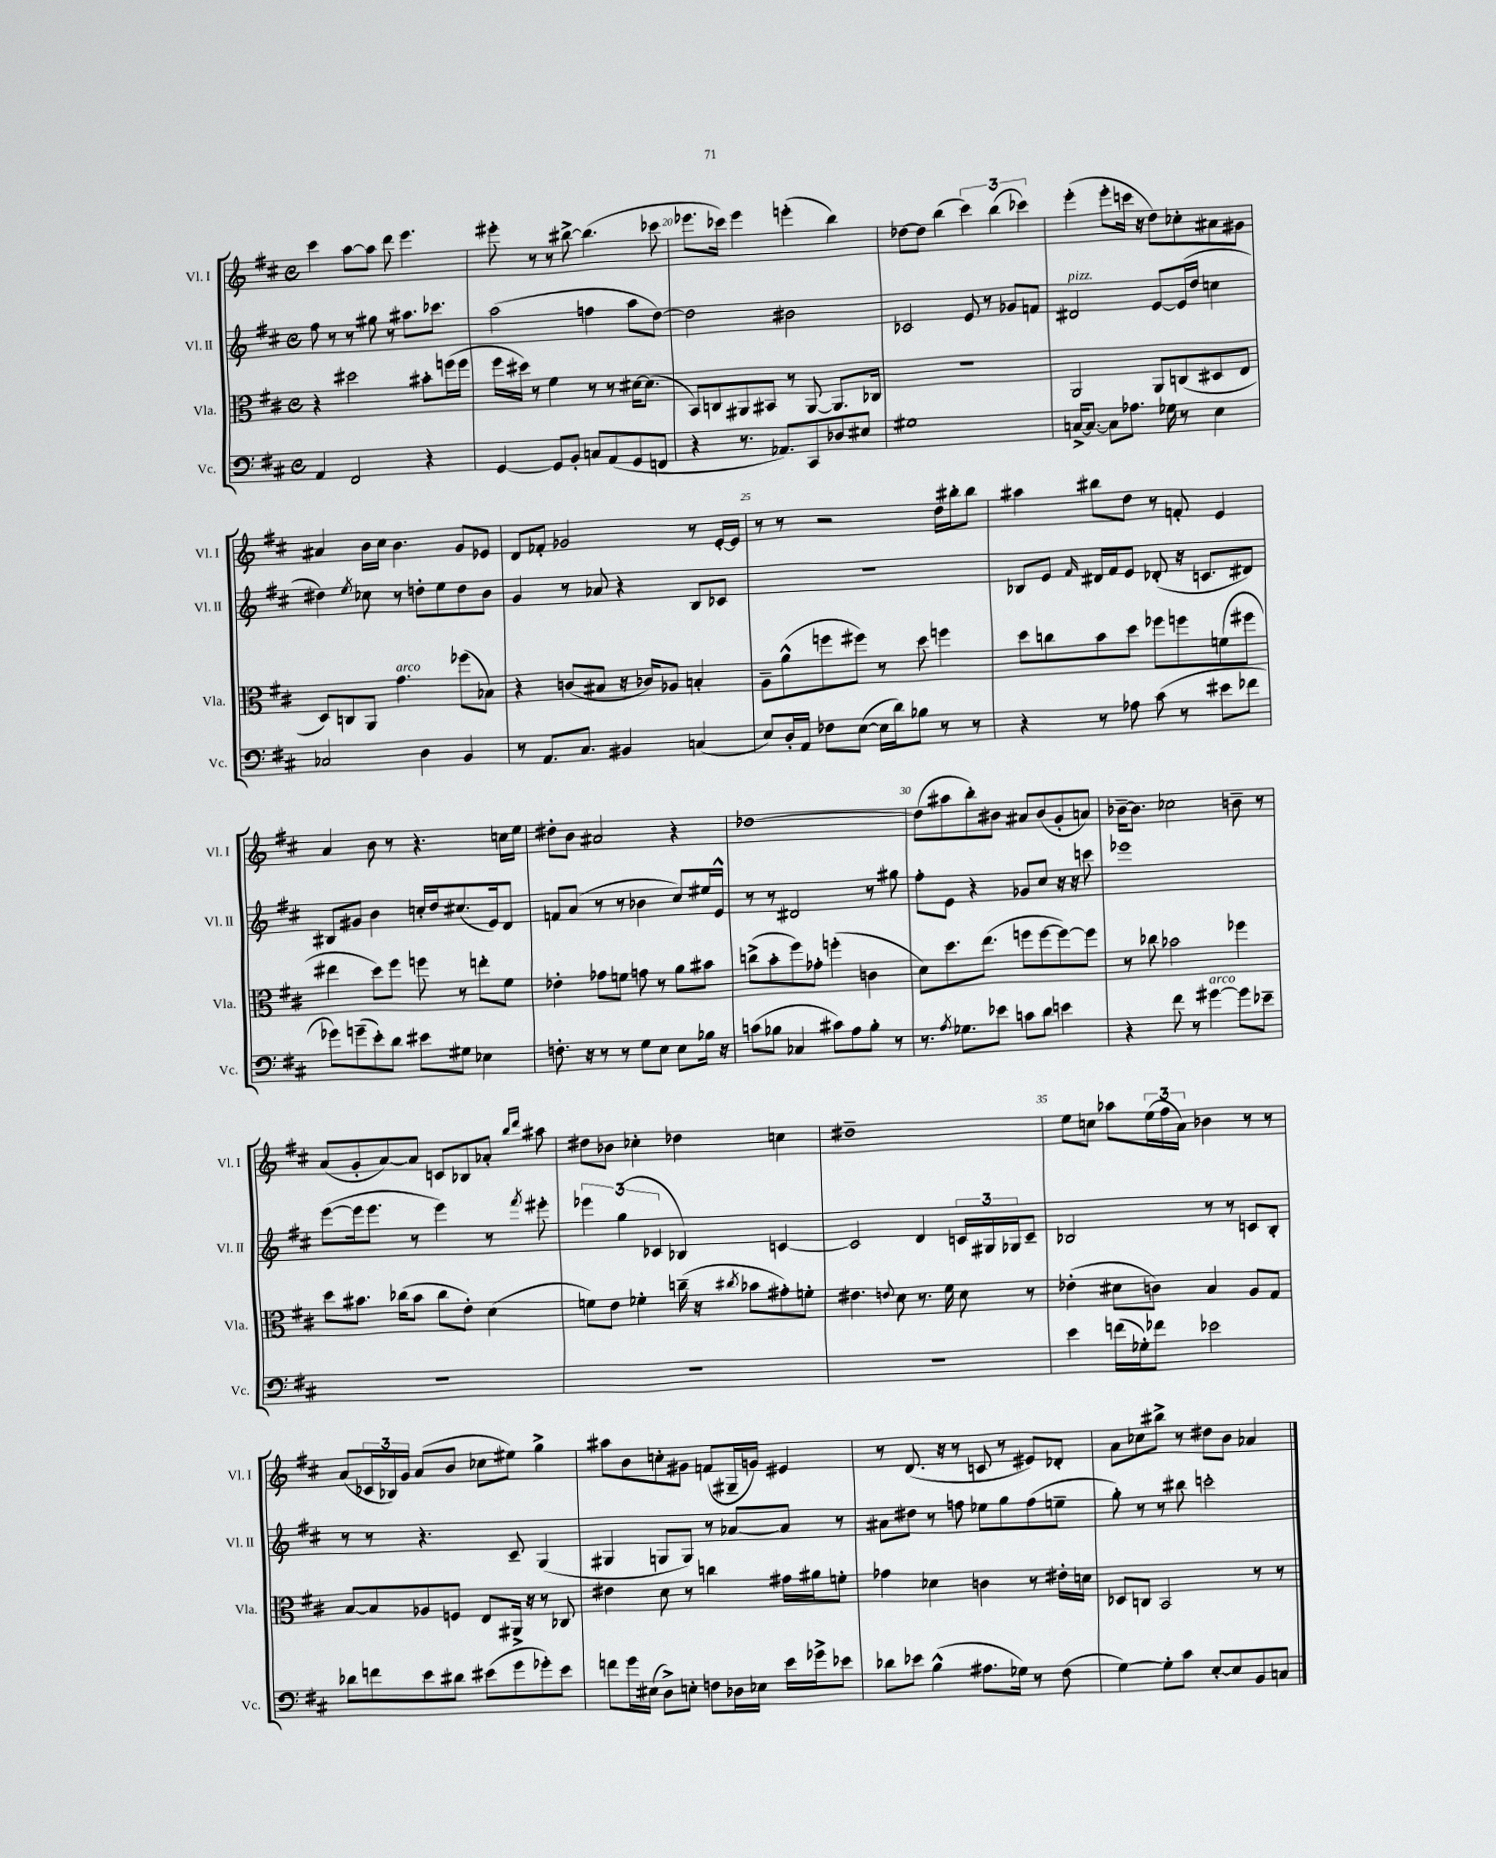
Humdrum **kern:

**kern	**kern	**kern	**kern
*part4	*part3	*part2	*part1
*staff4	*staff3	*staff2	*staff1
*I"Vc.	*I"Vla.	*I"Vl. II	*I"Vl. I
*I'Vc.	*I'Vla.	*I'Vl. II	*I'Vl. I
*clefF4	*clefC3	*clefG2	*clefG2
*k[f#c#]	*k[f#c#]	*k[f#c#]	*k[f#c#]
*M4/4	*M4/4	*M4/4	*M4/4
*met(c)	*met(c)	*met(c)	*met(c)
=18	=18	=18	=18
4AA/	4r	8ff#\	4ccc#\
.	.	8r	.
2FF#/	2dd#X\	8r	[8aa\L
.	.	8gg#X\	8aa\J]
.	.	8r	8ddd\
.	.	8.aa#X\L	4.eee\
4r	8b#X'\L	.	.
.	.	8.ccc-X\J	.
.	(16ffn\L	.	.
.	16ff\JJ	.	.
=19	=19	=19	=19
[4GG/	16ff#\LL	(2aa\	8eee#X'\
.	16dd#X\JJ)	.	.
.	8r	.	8r
8GG/L]	4f#\	.	8r
8BB'/J	.	.	[8bb#X^\
8Cn/L	8r	4ffn\	(4.bb#\]
(8AA/	8r	.	.
8GG/	[16d#X\KL	8aa\L	.
.	(8.d#\J]	.	.
8FFn/J	.	[8dd\J)	8ccc-X\
=20	=20	=20	=20
4r	8BB/L)	2dd\]	8.eee-X\L
.	8Cn/	.	.
.	.	.	16ccc-X\Jk)
8.r	8AA#X/	.	4eee-\
.	8BB#X/J	.	.
8.AA-X/L)	.	.	.
.	8r	2b#X\	(4eeen'\
8CC#/	[8AA#/	.	.
8D-X/	8.AA#/L]	.	4bb\)
8E#X/J	.	.	.
.	16C-X/Jk	.	.
=21	=21	=21	=21
1G#X	1r	2c-X/	[8dd-X\L
.	.	.	8dd-\J]
.	.	.	(4bb\
.	.	8e/	6ccc#\)
.	.	8r	.
.	.	.	(6bb\
.	.	8g-X/L	.
.	.	.	6ccc-X\)
.	.	8fn/J	.
=22	=22	=22	=22
!	!	!LO:TX:a:i:t=pizz.	!
[16Cn^/KL	2AA/	2d#X/	(4eee'\
8.C/J_	.	.	.
8C\L]	.	.	8eee'\L
8.A-X\J	.	.	16cccn\Jk
.	.	.	16r
.	8AA/L	[8e/L	8dd\L)
16G-X\	.	.	.
8r	(8Cn/	(16e/L]	8cc-X'\
.	.	16dd/JJ	.
4E\	8D#X/	4ccn\	8a#X\
.	8E/J	.	8g#X\J
!!LO:LB:g=z
=23	=23	=23	=23
2C-X/	8D/L)	4dd#X\)	4a#X/
.	8Cn/	.	.
.	.	8qee/	.
.	8AA/J	8cc-X\	16b\LL
.	.	.	16cc#\JJ
!	!LO:TX:a:i:t=arco	!	!
.	4.g\	8r	4.b\
4D\	.	8ddn'\L	.
.	.	8ee\	.
4BB/	(8ff-X\L	8dd\	8g/L
.	8B-X\J)	8b\J	8e-X/J
=24	=24	=24	=24
8r	4r	4g/	8d/L
8.AA/L	.	.	8f-X'/J
.	(8cn/L	8r	2g-X/
8.C#/J	.	.	.
.	8B#X/J	8a-X/	.
4BB#X/	16r	4r	.
.	16c-X/KL)	.	.
.	8A-X/J	.	.
(4Cn/	4Bn'/	8B/L	8r
.	.	8c-X/J	[16e'/LL
.	.	.	16e/JJ]
=25	=25	=25	=25
8E/L)	8A~\L	1r	8r
16D'/L	(8a^^\	.	8r
16AA/JJ	.	.	.
8F-X\L	8ffn\	.	2r
([8E\J	8ff#X\J)	.	.
16E\LL]	8r	.	.
16d\J)	.	.	.
8B-X\J	8dd\	.	.
8r	4ffn\	.	16dd\LL
.	.	.	16bb#X'\J
8r	.	.	8bb#\J
=26	=26	=26	=26
4r	8dd\L	8B-X/L	4aa#X\
.	8ccn\	8e/J	.
.	.	16qqf#/	.
8r	8b\	16d#X/LL	8bb#X\L
.	.	16f#/J	.
8A-X\	8dd\J	8e/J	8dd\J
(8c#\	8ff-X\L	(8d-X'/	8r
8r	8ffn\	16r	8fn'/
.	.	8.cn/L	.
8e#X\L	(8fn\	.	4e/
8f-X\J	8ff#X\J	8d#X/J)	.
!!LO:LB:g=z
=27	=27	=27	=27
8g-X\L)	4ee#X\	8B#X/L	4a/
(8gn~\	.	8g#X/J	.
8e'\)	8dd\L)	4b\	8b\
8d\J	8ff#\J	.	8r
8e#X\L	8ffn\	16ccn'/LL	4.r
.	.	16dd/J	.
8G#X\J	8r	(8.cc#X/	.
4E-X\	8een'\L	.	.
.	.	16e/k)	.
.	8f#\J	8d/J	16ccn\LL
.	.	.	16ee\JJ
=28	=28	=28	=28
8.Fn'\	4e-X'\	8fn/L	8dd#X'\L
.	.	(8a/J	8b\J
16r	.	.	.
8r	8g-X\L	8r	2a#X/
8r	8fn\J	8r	.
8G\L	8gn\	4b-X\	.
8E\J	8r	.	.
8E\L	8a\L	8cc#/L)	4r
16B-X\Jk	8b#X\J	16ee#X/L	.
16r	.	16e^^/JJ	.
=29	=29	=29	=29
(8cn\L	(8ccn^\L	8r	[1dd-X
8B-X\J	8b'\	8r	.
4C-X/	8ff#\)	2d#X/	.
.	8g-X'\J	.	.
8c#X\L)	(4ffn'\	.	.
8A\	.	.	.
8B-'\J	4cn\	8r	.
8r	.	8gg#X\	.
=30	=30	=30	=30
8.r	8d\L)	8ff#'\L	(8dd-\L]
.	8.dd\	8e\J	8aa#X\
8qA/	.	.	.
8.G-X\L	.	.	.
.	.	4r	8bb'\)
.	(8.ee\J	.	.
8e-X\J	.	.	8b#X\J
8cn\L	8ffn\L	8g-X/L	8a#X/L
8d\J	[8ff\	8cc#/J	(8b#/
4en\	8ff\_)	16r	8g'/
.	.	16r	.
.	8ff\J]	8cccn\	8an/J)
=31	=31	=31	=31
4r	8r	1eee-X	[16b-X~\KL
.	.	.	8.b-\J]
.	8cc-X\	.	.
8f#\	2b-X\	.	2cc-X\
8r	.	.	.
!LO:TX:a:i:t=arco	!	!	!
[4g#X\	.	.	.
8g#\L]	4ff-X\	.	8bn~\
8e-X~\J	.	.	8r
!!LO:LB:g=z
=32	=32	=32	=32
1r	8dd\L	([8eee\L	(8a/L
.	8.b#X\J	16eee\k]	8g'/
.	.	8.eee\J	.
.	.	.	[8a/)
.	(16cc-X\KL	.	.
.	8b#\J	8r	8a/J]
.	8cc-\L	4eee\)	8cn/L
.	8e'\J)	.	8B-X/
.	(4d\	8r	8a-X'/J
.	.	.	16qqbb/LL
.	.	8qfff#/	16qqddd/JJ
.	.	8eee#X'\	8aa#X\
=33	=33	=33	=33
1r	8fn\L)	6eee-X\	8dd#X\L
.	8e\J	.	8b-X\J
.	.	(6gg\	.
.	4f-X'\	.	4cc-X'\
.	.	6c-X/	.
.	(16ccn~\	4B-X/)	4dd-X\
.	16r	.	.
.	8qcc#X/	.	.
.	8b-X\L	.	.
.	8g#X'\)	[4cn/	4ccn\
.	8fn'\J	.	.
=34	=34	=34	=34
1r	4.e#X\	2c/]	1dd#X~
.	8qqen/	.	.
.	8d\	.	.
.	8.r	4d/	.
.	16f#\	.	.
.	8d\	24cn/LL	.
.	.	24G#X/	.
.	.	24G-X/J	.
.	8r	8c~/J	.
=35	=35	=35	=35
4e\	(4e-X'\	2B-X/	8ee\L
.	.	.	8ccn\J
(16fn\LL	8d#X\L	.	8aa-X\L
16G-X'\J)	.	.	.
8f-X\J	8cn\J)	.	(24ee\L
.	.	.	24ff#\
.	.	.	24a\JJ)
2e-X\	4B/	8r	4b-X\
.	.	8r	.
.	8A/L	8cn/L	8r
.	8G/J	8B-'/J	8r
!!LO:LB:g=z
=36	=36	=36	=36
8d-X\L	[8B/L	8r	(8a/L
8fn\	8B/]	8r	24c-X/L
.	.	.	24B-X/)
.	.	.	24g/JJ
8e\	8A-X/	4.r	(8a/L
8d#X\J	8Fn/J	.	8b/J
(8e#X\L	8E/L	.	8cc-X\L
8g\	16AA#X^/Jk	8c#~/	8ee#X\J)
.	16r	.	.
8g-X'\)	8r	(4G/	4gg^\
8e#\J	8C-X/	.	.
=37	=37	=37	=37
8fn\L	4e#X\	4G#X/	8aa#X\L
16g\L	.	.	8b\
(16E#X\JJ	.	.	.
8D^\L)	8d\	8Gn/L	8ccn'\
8En'\J	8r	8G/J)	8g#X\J
8Fn\L	4ccn\	8r	(8fn/L
16D-X\L	.	[8a-X/L	16G#X~/L
16E-X\JJ	.	.	16gn/JJ)
16e\LL	16g#X\LL	8a-/J]	4e#X/
16g-X^\J	16a#X\J	.	.
8e-X\J	8fn'\J	8r	.
=38	=38	=38	=38
8d-X\L	4g-X\	8a#X\L	8r
8e-X\J	.	8dd#X\J	(8.d/
(4B^^\	4d-X\	8r	.
.	.	.	16r
.	.	8ffn\	8r
8.A#X\L	4cn\	8ee-X\L	8cn/
.	.	8gg\	8r
16G-X\Jk)	.	.	.
8r	8r	(8ff\	8e#X/L)
(8F#\	16e#X'\LL	8een~\J	8d-X'/J
.	16dn\JJ	.	.
=39	=39	=39	=39
[4G\)	8D-X/L	8gg'\)	8a\L
.	8Cn/J	8r	8cc-X\
8G'\L]	2BB/	8r	8bb#X^\J
8c#\J	.	8bb#X\	8r
[8E'/L	.	2cccn'\	8dd#X\L
8E/]	.	.	8b\J
8BB/	8r	.	4a-X/
8Cn/J	8r	.	.
==	==	==	==
*-	*-	*-	*-
